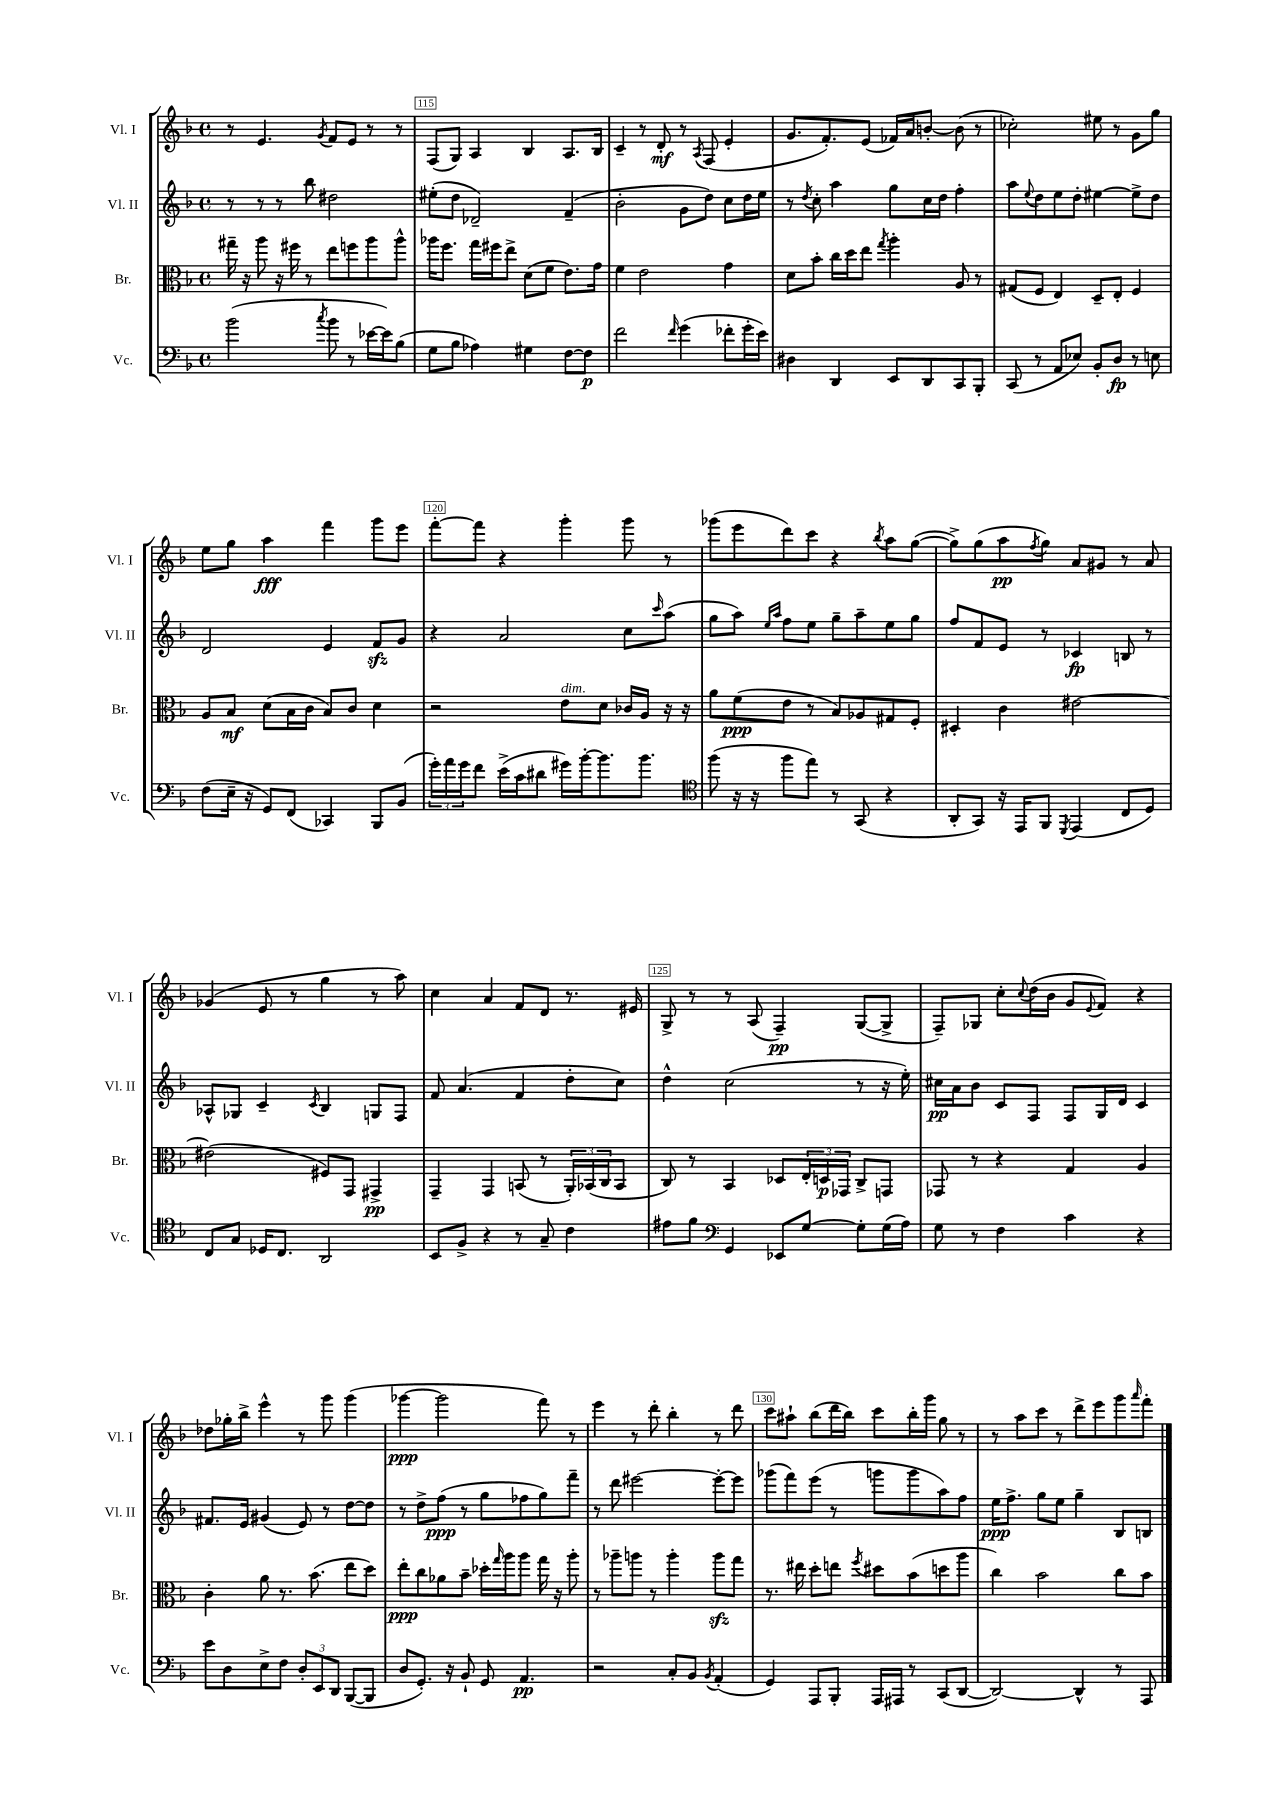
<<
\new StaffGroup <<
\new Staff = "s0" \with { instrumentName = "Vl. I" shortInstrumentName = "Vl. I" } {
    \clef treble \key f \major \defaultTimeSignature \time 4/4
    r8 e'4. \acciaccatura { g'8 } f'8 e'8 r8 r8 |
    f8( g8) a4 bes4 a8. bes16 |
    c'4-- r8 d'8-.\mf r8 \acciaccatura { a8 } f8( e'4-. |
    g'8. f'8.-.) e'8( fes'16) a'16 b'8~-. b'8( r8 |
    ces''2-.) eis''8 r8 g'8 g''8 |
    e''8 g''8 a''4\fff f'''4 g'''8 e'''8 |
    f'''8~-. f'''8 r4 g'''4-. g'''8 r8 |
    ges'''8( e'''8 d'''8) c'''8 r4 \acciaccatura { bes''8 } a''8 g''8~( |
    g''8->) g''8( a''8\pp \acciaccatura { f''8 } g''8) a'8 gis'8 r8 a'8 |
    ges'4( e'8 r8 g''4 r8 a''8) |
    c''4 a'4 f'8 d'8 r8. eis'16 |
    g8-> r8 r8 a8( f4--\pp) g8~( g8-> |
    f8--) ges8 c''8-. \appoggiatura { c''8 } d''16( bes'16 g'8 \appoggiatura { e'8 } f'8) r4 |
    des''8 ges''16-. bes''16-> e'''4-^ r8 g'''8 g'''4( |
    ges'''4~\ppp ges'''2 f'''8) r8 |
    e'''4 r8 d'''8-. bes''4-. r8 d'''8 |
    c'''8 ais''8-! bes''8( d'''16 bes''16) c'''8 bes''16-. g'''16 g''8 r8 |
    r8 a''8 c'''8 r8 d'''8-> e'''8 g'''8 \grace { a'''16 } f'''8-. \bar "|." |
}
\new Staff = "s1" \with { instrumentName = "Vl. II" shortInstrumentName = "Vl. II" } {
    \clef treble \key f \major \defaultTimeSignature \time 4/4
    r8 r8 r8 bes''8 dis''2 |
    eis''8-.( d''8 des'2--) f'4--( |
    bes'2-. g'8 d''8) c''8 d''16 e''16 |
    r8 \acciaccatura { d''8 } c''8-. a''4 g''8 c''16 d''16 f''4-. |
    a''8 \appoggiatura { e''8 } d''8 e''8 d''8-. eis''4~ eis''8-> d''8 |
    d'2 e'4 f'8\sfz g'8 |
    r4 a'2 c''8 \grace { c'''16 } a''8( |
    g''8 a''8) \grace { e''16 a''16 } f''8 e''8 g''8-- a''8-- e''8 g''8 |
    f''8 f'8 e'8 r8 ces'4\fp b8 r8 |
    aes8-^ ges8 c'4-- \acciaccatura { c'8 } bes4 g8 f8 |
    f'8 a'4.( f'4 d''8-. c''8) |
    d''4-^ c''2( r8 r16 e''16-.) |
    cis''16\pp a'16 bes'8 c'8 f8 f8 g16 d'16 c'4 |
    fis'8. e'16 gis'4( e'8) r8 d''8~ d''8 |
    r8 d''8-> f''8\ppp( r8 g''8 fes''8 g''8) f'''8-- |
    r8 d'''8 eis'''2~ eis'''8~-. eis'''8 |
    ges'''8( f'''8) e'''8( r8 g'''8 g'''8 a''8) f''8 |
    e''16\ppp f''8.-> g''8 e''8 g''4-- bes8 b8 \bar "|." |
}
\new Staff = "s2" \with { instrumentName = "Br." shortInstrumentName = "Br." } {
    \clef alto \key f \major \defaultTimeSignature \time 4/4
    gis''16-- r16 a''8 r16 fis''16 r8 e''8 f''8 a''8 a''8-^ |
    aes''16 f''8. g''16 fis''16 e''8-> d'8( f'8 e'8.) g'16 |
    f'4 e'2 g'4 |
    d'8 bes'8-. c''16 d''16 e''8 \acciaccatura { g''8 } a''4-. a8 r8 |
    gis8( f8 e4) d8-- e8-. f4 |
    a8 bes8\mf d'8( bes16 c'16 bes8) c'8 d'4 |
    r2 e'8^\markup { \italic "dim." } d'8 ces'16 a16 r16 r16 |
    a'8 f'8\ppp( e'8 r8 bes8) aes8 gis8 f8-. |
    dis4-. c'4 eis'2~ |
    eis'2( fis8) g,8 gis,4->\pp |
    g,4-- g,4 b,8( r8 \tuplet 3/2 { a,16-.) bes,16( c16 } bes,8 |
    c8) r8 bes,4 des8 \tuplet 3/2 { e16-. d16\p ges,16 } c8-> g,8 |
    ges,8 r8 r4 g4 a4 |
    c'4-. a'8 r8. bes'8.( e''8 d''8) |
    e''8-.\ppp c''8 aes'8 bes'8-- des''16-. \grace { g''16 } a''16 a''8 g''16 r16 a''8-. |
    r8 aes''8-- a''8 r8 a''4-. a''8\sfz g''8 |
    r8. eis''16 d''8-. e''8 \acciaccatura { f''8 } dis''8 bes'8( d''8 a''8 |
    c''4) bes'2 c''8 bes'8 \bar "|." |
}
\new Staff = "s3" \with { instrumentName = "Vc." shortInstrumentName = "Vc." } {
    \clef bass \key f \major \defaultTimeSignature \time 4/4
    bes'2( \acciaccatura { c''8 } bes'8 r8 ees'16~ ees'16) bes8( |
    g8 bes8 aes4) gis4 f8~ f8\p |
    f'2 \grace { f'16 } g'4( fes'8-. g'16-. e'16) |
    dis4 d,4 e,8 d,8 c,8 bes,,8-. |
    c,8( r8 a,8 ees8) bes,8-. d8\fp r8 e8 |
    f8( e16-- r16 g,8) f,8( ces,4) bes,,8 bes,8( |
    \tuplet 3/2 { g'16-.) a'16 g'16 } f'8 e'16->( c'16 dis'8 gis'16) bes'16~-. bes'8. bes'8. |
    \clef tenor f''8( r16 r16 f''8 e''8) r8 g,8( r4 |
    a,8-. g,8) r16 e,16 f,8 \acciaccatura { d,8 } e,4( c8 d8) |
    c8 g8 des16 c8. a,2 |
    bes,8 f8-> r4 r8 g8-- c'4 |
    eis'8 f'8 \clef bass g,4 ees,8 g8~ g8-. g16( a16) |
    g8 r8 f4 c'4 r4 |
    e'8 d8 e8-> f8 \tuplet 3/2 { d8-. e,8 d,8 } bes,,8~( bes,,8 |
    d8 g,8.-.) r16 bes,8-! g,8 a,4.\pp |
    r2 c8-. bes,8 \acciaccatura { bes,8 } a,4-.( |
    g,4) a,,8 bes,,8-. a,,16 ais,,16 r8 c,8( d,8~ |
    d,2~) d,4-^ r8 a,,8 \bar "|." |
}
>>
>>
\layout { \context { \Score currentBarNumber = #114 \override BarNumber.break-visibility = ##(#f #t #t) barNumberVisibility = #(every-nth-bar-number-visible 5) \override BarNumber.stencil = #(make-stencil-boxer 0.1 0.3 ly:text-interface::print) } }
